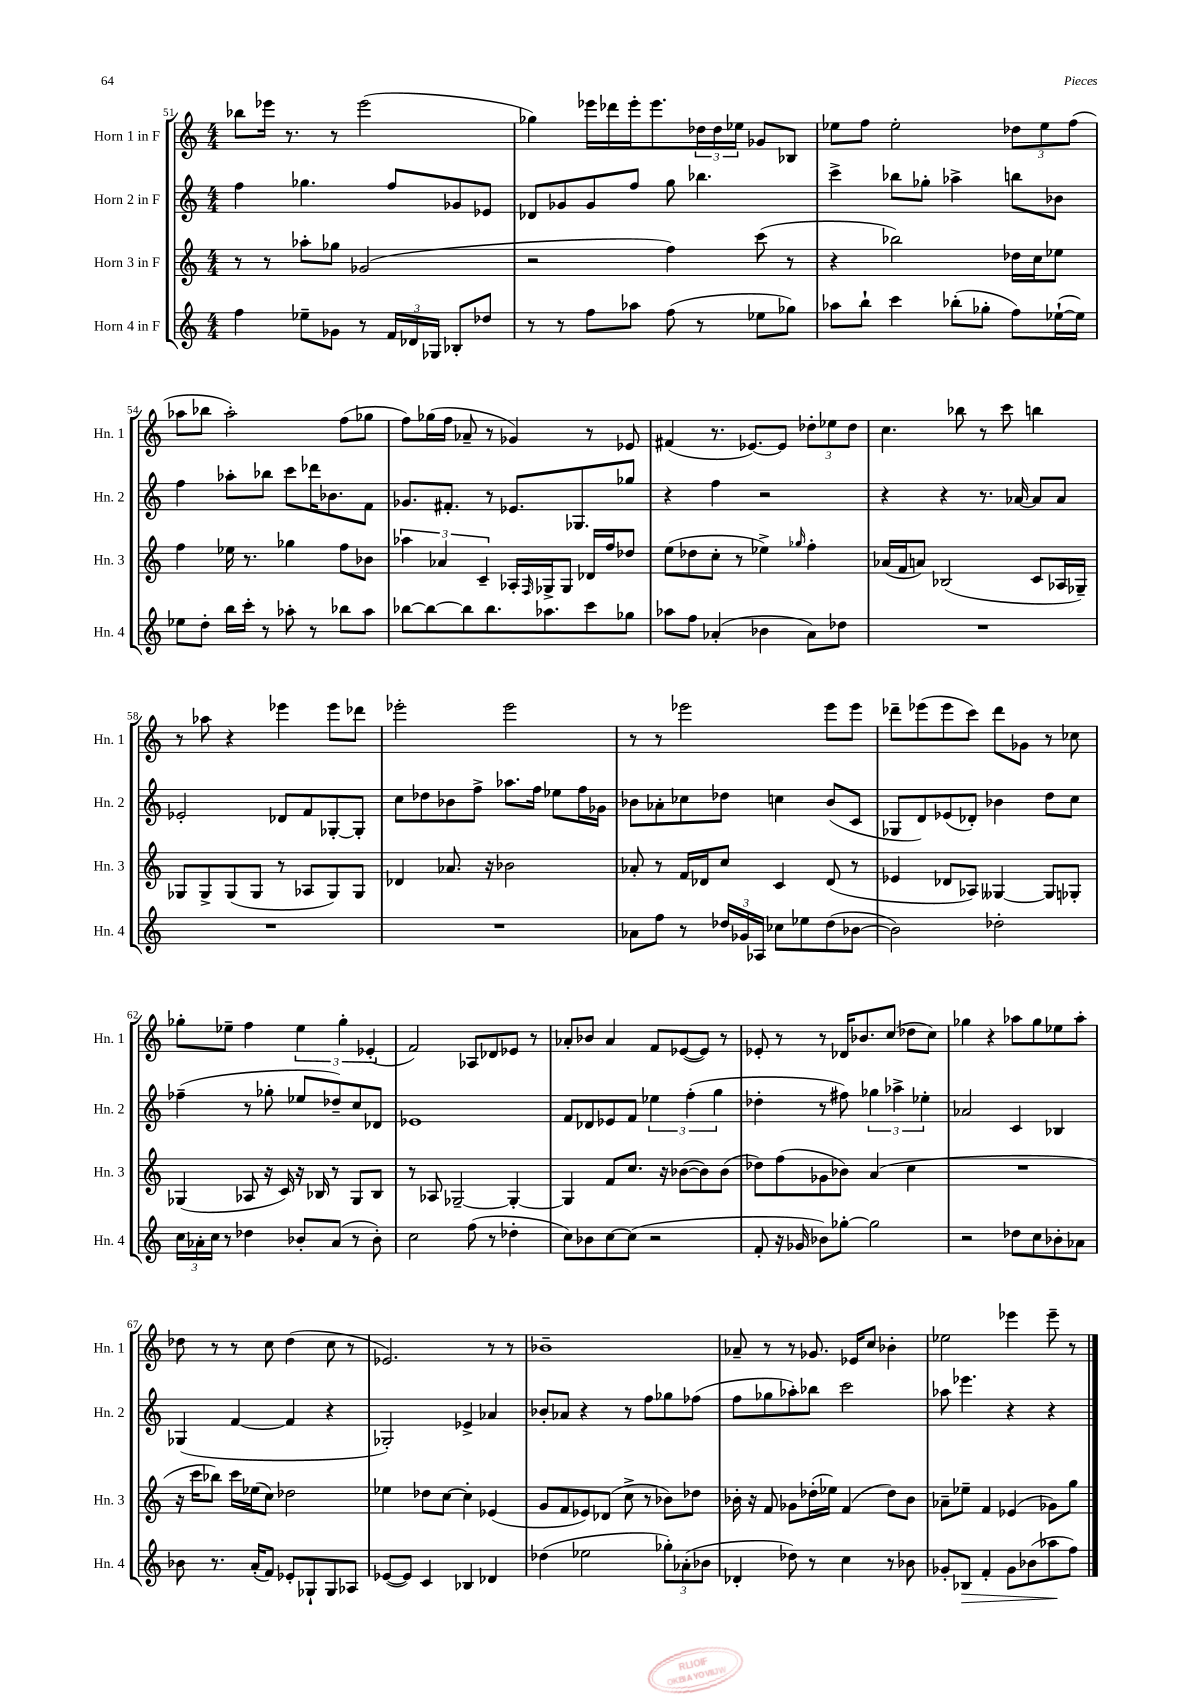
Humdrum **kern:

**kern	**kern	**kern	**kern
*staff4	*staff3	*staff2	*staff1
*clefG2	*clefG2	*clefG2	*clefG2
*k[]	*k[]	*k[]	*k[]
*M4/4	*M4/4	*M4/4	*M4/4
4ff	8r	4ff	8bb-
.	8r	.	16eee-
.	.	.	8.r
8ee-~	8aa-'	4.gg-	.
8g-	8gg-	.	8r
8r	(2g-	.	(2eee-
24f	.	8ff	.
24d-	.	.	.
24G-	.	.	.
8B-'	.	8g-	.
8dd-	.	8e-	.
=	=	=	=
8r	2r	8d-	4gg-)
8r	.	8g-	.
8ff	.	8g-	16eee-
.	.	.	16ddd-
8aa-	.	8ff	16eee-'
.	.	.	8.eee-
(8ff	4ff)	8gg	.
8r	.	4.bb-	24dd-
.	.	.	24dd-
.	.	.	24ee-
8ee-	(8ccc	.	8g-
8gg-)	8r	.	8B-
=	=	=	=
8aa-	4r	4ccc^	8ee-
8bb`	.	.	8ff
4ccc	2bb-)	8bb-	2ee-'
.	.	8gg-'	.
(8bb-'	.	4aa-^	.
8gg-'	.	.	.
8ff)	16dd-	8bb	12dd-
.	16cc	.	.
.	.	.	12ee-
([16ee-`	8ee-	8b-	.
.	.	.	(12ff
16ee-])	.	.	.
=	=	=	=
8ee-	4ff	4ff	8aa-
8dd'	.	.	8bb-
16bb	16ee-	8aa-'	2aa-')
16ccc'	8.r	.	.
8r	.	8bb-	.
8aa-'	4gg-	8ccc	.
8r	.	16ddd-	.
.	.	8.b-	.
8bb-	8ff	.	(8ff
8aa-	8b-	8f	8gg-
=	=	=	=
[8bb-	6aa-	8.g-	8ff)
8bb-_	.	.	(16gg-
.	6a-	.	.
.	.	8.f#'	16ff
8bb-]	.	.	8a-~
.	6c~	.	.
8.bb-	.	8r	8r
.	16A-'	8.e-	4g-)
.	16qqF	.	.
8.aa-	16G-^	.	.
.	8G-	.	.
.	.	8.G-	.
8ccc	16d-	.	8r
.	16ff	.	.
8gg-	8dd-	8gg-	8e-
=	=	=	=
8aa-	(8ee	4r	(4f#
8ff	8dd-	.	.
(4a-'	8cc'	4ff	8.r
.	8r	.	.
.	.	.	[8.e-)
4b-	4ee-^)	2r	.
.	.	.	8e-]
.	16qqgg-	.	.
8a-)	4ff'	.	12dd-'
.	.	.	12ee-
8dd-	.	.	.
.	.	.	12dd-
=	=	=	=
1r	(16a-	4r	4.cc
.	16f	.	.
.	8a)	.	.
.	(2B-	4r	.
.	.	.	8bb-
.	.	8.r	8r
.	.	.	8ccc
.	.	[16a-	.
.	8c	8a-]	4bb
.	16A-	8a-	.
.	16G-~)	.	.
=	=	=	=
1r	8G-	2e-'	8r
.	8G-^	.	8aa-
.	(8G-	.	4r
.	8G-	.	.
.	8r	8d-	4eee-
.	8A-	8f	.
.	8G-)	[8G-'	8eee-
.	8G-	8G-']	8ddd-
=	=	=	=
1r	4d-	8cc	2eee-'
.	.	8dd-	.
.	8.a-	8b-	.
.	.	8ff^	.
.	16r	.	.
.	2b-	8.aa-	2eee-
.	.	16ff	.
.	.	8ee-	.
.	.	16ff	.
.	.	16g-	.
=	=	=	=
8a-	8a-'	8b-	8r
8ff	8r	8a-'	8r
8r	16f	8cc-	2eee-
.	16d-	.	.
24dd-	8cc	8dd-	.
24g-	.	.	.
24A-	.	.	.
8cc-	4c	4cc	.
8ee-	.	.	.
(8dd-	(8d-	(8b-	8eee-
[8b-	8r	8c	8eee-
=	=	=	=
2b-])	4e-	8G-	8ddd-~
.	.	8d)	(8eee-
.	8d-	(8e-	8eee-
.	8A-)	8d-')	8ccc)
2dd-'	[4G--	4b-	8ddd-
.	.	.	8g-
.	8G--]	8dd	8r
.	8G-'	8cc	8cc-
=	=	=	=
24cc	(4G-	(4ff-~	8gg-'
24a-'	.	.	.
24cc	.	.	.
8r	.	.	8ee-~
4dd-	8A-	8r	4ff
.	16r	8gg-'	.
.	16c)	.	.
8b-'	16r	8ee-	6ee-
.	16B-	.	.
(8a-	8r	8dd-~)	.
.	.	.	6gg-'
8r	8G-	8cc	.
.	.	.	(6e-'
8b-')	8B-	8d-	.
=	=	=	=
2cc	8r	1e-	2f)
.	8A-	.	.
.	[2G-~	.	.
(8ff	.	.	8A-
8r	.	.	8d-
4dd-'	4G-'_	.	8e-
.	.	.	8r
=	=	=	=
8cc)	4G-]	8f	8a-'
8b-	.	8d-	8b-
[8cc	8f	8e-	4a-
(8cc]	8.cc	8f	.
2r	.	6ee-	8f
.	16r	.	.
.	([8b-	.	([8e-
.	.	(6ff'	.
.	8b-])	.	8e-])
.	.	6gg	.
.	(8b-	.	8r
=	=	=	=
8f'	8dd-)	4dd-'	8e-'
16r	(8ff	.	8r
16g-	.	.	.
8b-)	8g-	8r	8r
[8gg-'	8b-)	8ff#)	16d-
.	.	.	8.b-
2gg-]	(4a	6gg-	.
.	.	.	(8cc
.	.	6aa-^	.
.	4cc	.	8dd-
.	.	6ee-'	.
.	.	.	8cc)
=	=	=	=
2r	1r	2a-	4gg-
.	.	.	4r
8dd-	.	4c	8aa-
8cc	.	.	8gg-
8b-'	.	4B-	8ee-
8a-	.	.	8aa-'
=	=	=	=
8b-	16r	(4G-	8dd-
.	16ccc	.	.
8.r	8bb-)	.	8r
.	16ccc	[4f	8r
(16a'	(16ee-	.	.
8f)	8cc)	.	8cc
8e-'	2dd-	4f]	(4dd-
8G-`	.	.	.
8G-	.	4r	8cc
8A-	.	.	8r
=	=	=	=
([8e-	4ee-	2G-')	2.e-)
8e-])	.	.	.
4c	8dd-	.	.
.	[8cc	.	.
4B-	4cc']	4e-^	.
4d-	(4e-	4a-	8r
.	.	.	8r
=	=	=	=
(4dd-	8g	8b-'	1b-~
.	8f	8a-	.
2ee-	8e-)	4r	.
.	(8d-	.	.
.	8cc^	8r	.
.	8r	8ff	.
12gg-')	8b-)	8gg-	.
(12a-'	.	.	.
.	8dd-	(8ff-	.
12b-	.	.	.
=	=	=	=
4d-'	16b-'	8ff	8a-~
.	16r	.	.
.	8f	8gg-	8r
8dd-)	8g-	8aa-')	8r
8r	(16dd-'	8bb-	8.g-
.	16ee-)	.	.
4cc	(4f	2ccc	.
.	.	.	16e-
.	.	.	8cc
8r	8dd-)	.	4b-'
8b-	8b-	.	.
=	=	=	=
8g-'	8a-~	8aa-	2ee-
8B-	8ee-~	4.eee-	.
4f'	4f	.	.
8g-	(4e-	4r	4eee-
(8b-	.	.	.
8aa-	8g-)	4r	8eee-~
8ff)	8gg	.	8r
==	==	==	==
*-	*-	*-	*-
